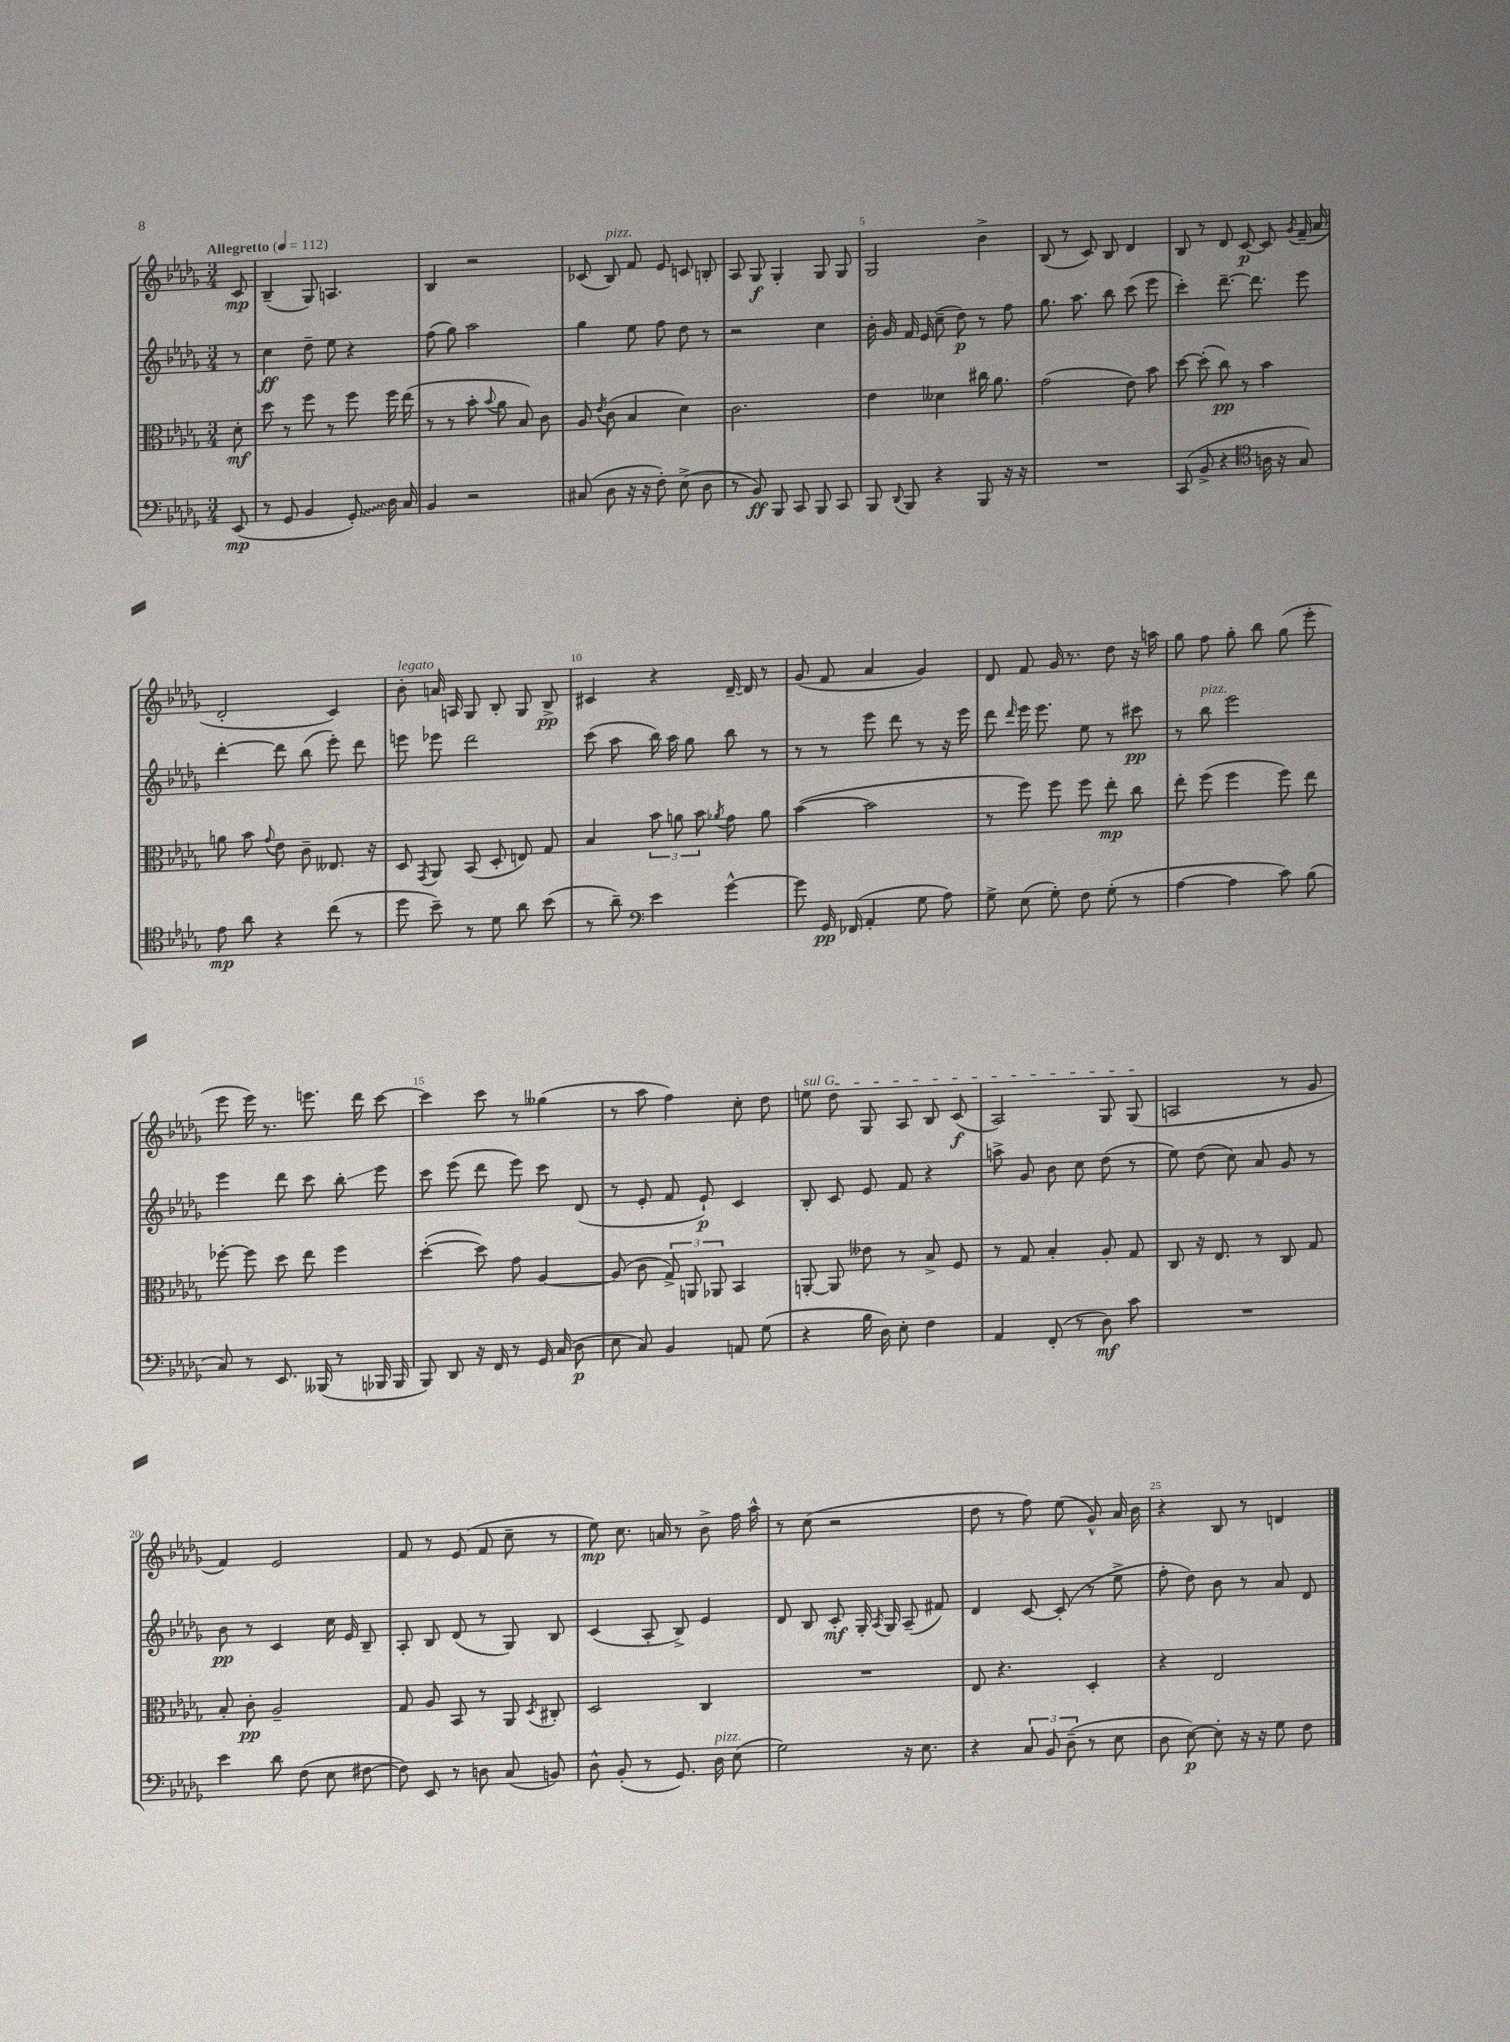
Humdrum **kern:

**kern	**kern	**kern	**kern
*staff4	*staff3	*staff2	*staff1
*clefF4	*clefC3	*clefG2	*clefG2
*k[b-e-a-d-g-]	*k[b-e-a-d-g-]	*k[b-e-a-d-g-]	*k[b-e-a-d-g-]
*M3/4	*M3/4	*M3/4	*M3/4
*MM112	*MM112	*MM112	*MM112
(8EE-	8d-'	8r	8c
=	=	=	=
8r	8dd-	4cc	(4B-~
8GG-	8r	.	.
4BB-	8ff	8dd-~	8G-)
.	8r	8ee-	4.A
8GG-')	8ff	4r	.
16D-	16ff	.	.
16C	(16ee-	.	.
=	=	=	=
4BB-	8r	(8ff	4B-
.	8r	8gg-)	.
2r	8b-'	2aa-	2r
.	8qqb-	.	.
.	8a-	.	.
.	8B-)	.	.
.	8c	.	.
=	=	=	=
(8C#	8A-	4gg-	(8c-
.	8qe-	.	.
8D-	(8c	.	8B-)
16r	4B-	8ee-	8f
16r	.	.	.
8F')	.	8ff	8e-
(8E-^	4d-)	8dd-	8c
8D-	.	8r	8B'
=	=	=	=
8r	2.c	2r	8A-
8BB-)	.	.	8G-
8BBB-	.	.	4G-'
8CC	.	.	.
8BBB-	.	4cc	8G-
8CC	.	.	8G-
=	=	=	=
8BBB-	4e-	16b-'	2G-
.	.	16g-	.
8qqDD-	.	.	.
8BBB-	.	16f	.
.	.	(16e-	.
4r	4d--	8cc~	.
.	.	8dd-)	.
8BBB-	16cc#	8r	4b-^
.	8.a-	.	.
16r	.	8ff	.
16r	.	.	.
=	=	=	=
2.r	(2g-	8.gg-	(8B-
.	.	.	8r
.	.	8.aa-	.
.	.	.	8c)
.	.	8bb-	8B-
.	8e-)	(8ccc	4d-
.	8b-	8eee-	.
=	=	=	=
(8CC	[8dd-	4ccc')	8B-
8BB-^	(8dd-']	.	8r
4r	8cc)	[8.ddd-~	8d-
.	8r	.	[8c
.	.	8.ddd-]	.
*clefC4	*	*	*
16A	4b-	.	8c]
16r	.	.	.
.	.	.	8qg-
8G-)	.	8eee-	(16f~
.	.	.	16a-
=	=	=	=
8e-	8a	[4ddd-'	2d-'
8a-	8b-	.	.
.	8qqg-	.	.
4r	8e-	8ddd-]	.
.	8c~	(8bb-	.
(8cc	8.E--	8eee-')	4c)
8r	.	8ddd-	.
.	16r	.	.
=	=	=	=
8dd-	8D-	8eee	8b-'
.	8qGG-	.	.
8b-~)	8AA-	8eee-	16a
.	.	.	16A
8r	(8BB-	2ddd-	8G-
8d-	8D-'	.	8B-'
8a-	8E)	.	8G-
(8b-	8G-	.	8B-^
=	=	=	=
8r	4B-	(8ccc	4c#
8a-~)	.	8aa-	.
*clefF4	*	*	*
4e-	12b-	16bb-)	4r
.	.	16aa-	.
.	12a	.	.
.	.	8gg-	.
.	12b-	.	.
.	8qa-	.	.
[4g-^^	8g-	8bb-	[16d-~
.	.	.	16d-]
.	8a-	8r	8r
=	=	=	=
8g-]	([4b-	8r	(8g-
16GG-	.	8r	8f
(16FF-	.	.	.
4AA-'	2b-]	8eee-	4a-
.	.	8ddd-	.
8G-	.	8r	4g-)
8A-)	.	16r	.
.	.	16eee-	.
=	=	=	=
8G-^	8r	8ddd-	8d-
.	.	16qqddd-	.
(8E-	8ff)	16eee-	8f
.	.	8.eee-	.
8G-')	8ff	.	16g-
.	.	.	8.r
8F	8ff	8ee-	.
(8G-'	8ee-'	8r	8dd-
8r	8cc	8ccc#	16r
.	.	.	16aa
=	=	=	=
[4A-	8ee-'	8r	8gg-
.	(8ff	8bb-	8ff
4A-]	4ff	2eee-	8gg-'
.	.	.	8bb-
8c)	8ff)	.	(8gg-
(8B-	8ee-	.	8eee-'
=	=	=	=
8C)	[8ff-'	4eee-	8eee-
8r	8ff-]	.	16eee-)
.	.	.	8.r
8.EE-	8dd-	8ddd-	.
.	8ee-	8ccc	8.eee
(16BBB--	.	.	.
8r	4ff-	8bb-'	.
.	.	.	16ddd-
16BBB-	.	8eee-	[8ccc
16BBB-	.	.	.
=	=	=	=
8BBB-)	([4dd-'	8ccc	4ccc]
8DD-	.	(8eee-	.
16r	8dd-])	8ddd-	8ccc
16FF	.	.	.
8r	8g-	8eee-)	8r
16GG-	[4A-	8ccc	(4gg--
(16C	.	.	.
8D-	.	(8d-	.
=	=	=	=
8E-	(8A-]	8r	8r
8C)	8c	8e-'	8aa-
4BB-	12G-^)	8f	4ff)
.	12AA	.	.
.	.	8e-`)	.
.	12AA-	.	.
8AA	4BB-	4c	8cc'
(8G-	.	.	8dd-
=	=	=	=
4r	[8AA'	8B-'	8ee
.	8AA]	8c	8dd-
16B-	8e--	8e-	8G-
16D-)	.	.	.
8E-'	8r	8f	8A-
4F	8B-^	4r	8B-
.	8F	.	(8c
=	=	=	=
4AA-	8r	8aa^	2A-)
.	8G-	8g-	.
(8FF'	4B-'	8b-	.
8r	.	8cc	.
8D-)	8A-'	(8dd-	8G-
8c	8G-	8r	(8G-
=	=	=	=
2.r	8C	8ee-)	2A
.	16r	(8dd-	.
.	8.E-	.	.
.	.	8cc)	.
.	8r	8a-	.
.	8C	8g-	8r
.	8G-	8r	8g-
=	=	=	=
4e-	8B-'	8b-	4f)
.	8c'	8r	.
8d-	2A-~	4c	2e-
(8F	.	.	.
8E-	.	16cc	.
.	.	16e-	.
[8F#	.	8B-~	.
=	=	=	=
8F#])	8G-	8A-'	8f
8EE-	8A-	8B-	8r
8r	8BB-	(8d-	(8e-
8D	8r	8r	8f
(8C	8AA-	8G-)	8cc~
.	8qD-	.	.
8BB)	8C#'	8B-	8r
=	=	=	=
8D-^^	2D-	(4c	8ee-)
(8BB-'	.	.	8.cc
8r	.	8A-'	.
.	.	.	16a
8.GG-)	.	8B-^)	8r
.	4C	4e-	8b-^
16D-	.	.	.
(8E-	.	.	16ff
.	.	.	16aa-^^
=	=	=	=
2G-)	2.r	8d-	8r
.	.	8B-	(8cc
.	.	8c'	2r
.	.	16G-'	.
.	.	8qA-	.
.	.	16G-	.
16r	.	(8A-~	.
8.E-	.	.	.
.	.	8f#)	.
=	=	=	=
4r	8E-	4d-	8dd-
.	4.r	.	8r
12C	.	[8c	8ff)
12BB-	.	.	.
.	.	(8c']	(8ee-
(12D-~	.	.	.
8r	4D-'	8r	8g-^^)
8E-	.	8ee-^	16a-
.	.	.	16b-
=	=	=	=
8D-	4r	8ff'	4r
[8E-)	.	8dd-)	.
8E-']	2E-	8b-	8B-
16r	.	8r	8r
16r	.	.	.
8G-	.	8a-	4d
8F	.	8d-	.
==	==	==	==
*-	*-	*-	*-
